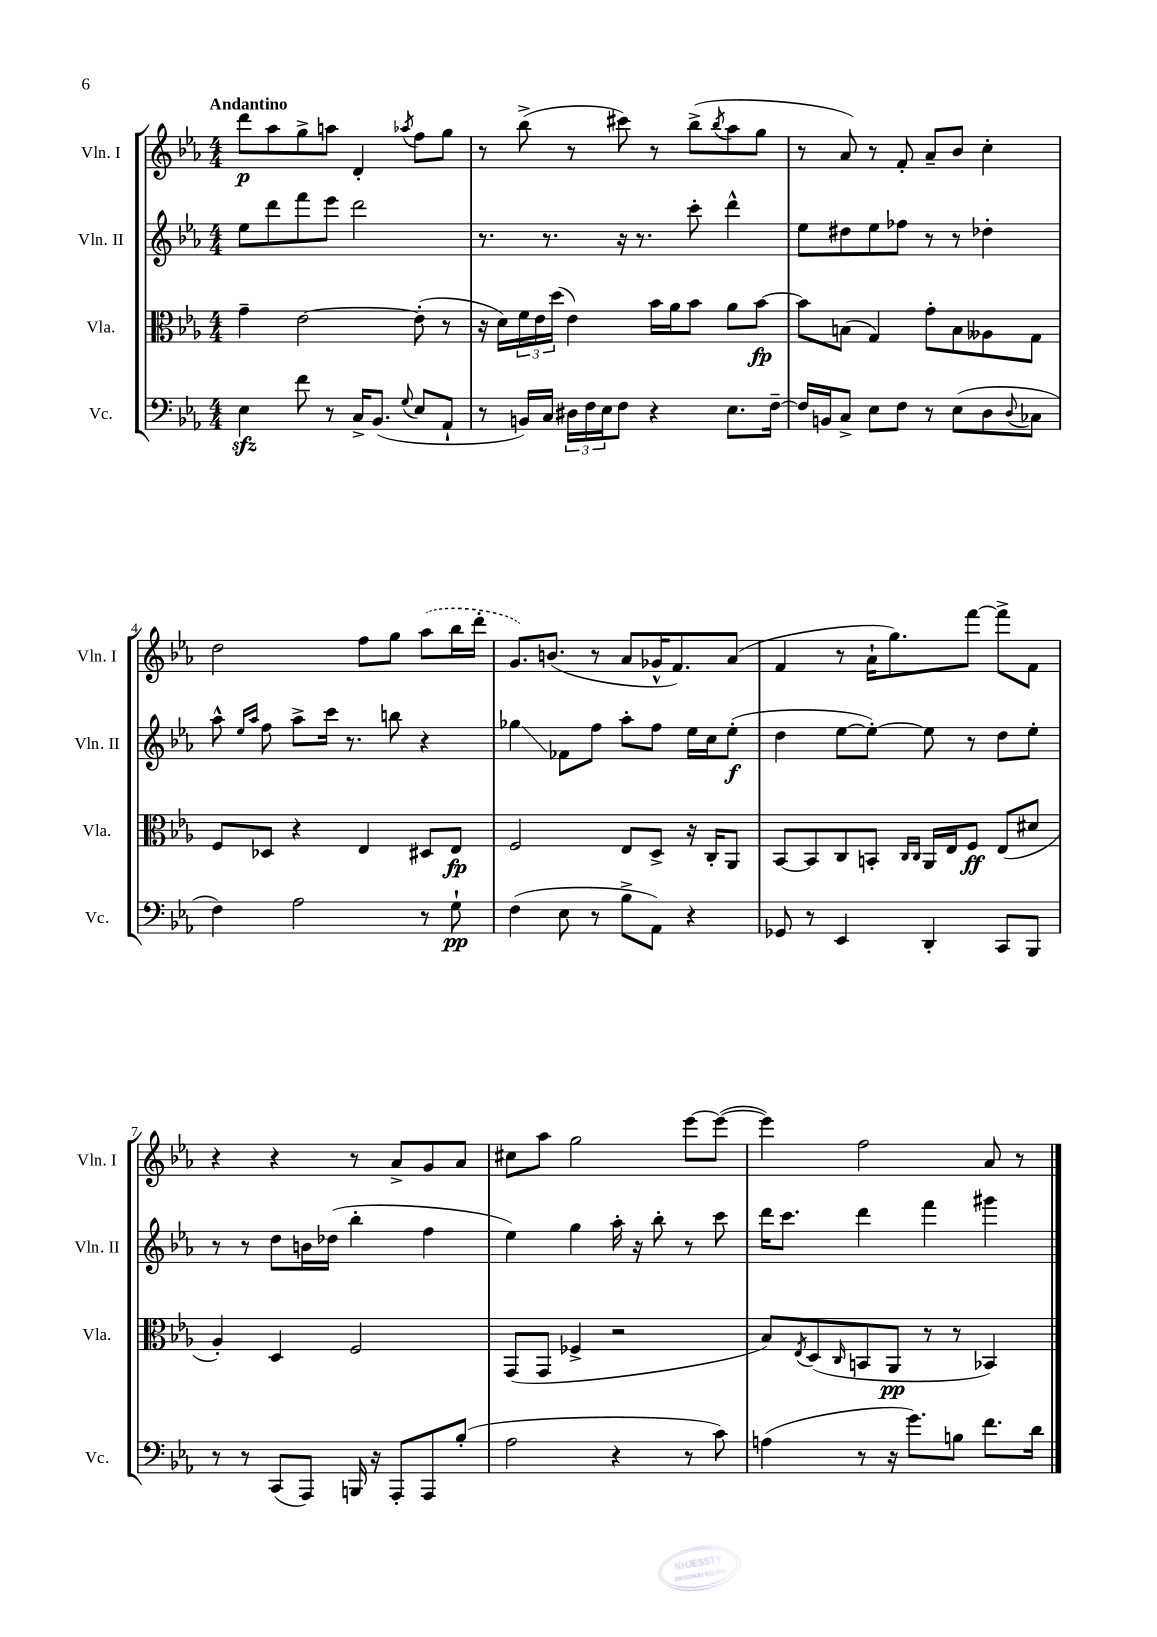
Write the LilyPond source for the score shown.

<<
\new StaffGroup <<
\new Staff = "s0" \with { instrumentName = "Vln. I" shortInstrumentName = "Vln. I" } {
    \clef treble \key ees \major \numericTimeSignature \time 4/4 \tempo "Andantino"
    d'''8\p aes''8 g''8-> a''8 d'4-. \acciaccatura { aes''8 } f''8 g''8 |
    r8 bes''8->( r8 cis'''8) r8 bes''8->( \acciaccatura { bes''8 } aes''8 g''8 |
    r8 aes'8) r8 f'8-. aes'8-- bes'8 c''4-. |
    d''2 f''8 g''8 \once \slurDashed aes''8( bes''16 d'''16-. |
    g'8.) b'8.( r8 aes'8 ges'16-^ f'8.) aes'8( |
    f'4 r8 aes'16-! g''8.) f'''8~ f'''8-> f'8 |
    r4 r4 r8 aes'8-> g'8 aes'8 |
    cis''8 aes''8 g''2 ees'''8~ ees'''8~( |
    ees'''4) f''2 aes'8 r8 \bar "|." |
}
\new Staff = "s1" \with { instrumentName = "Vln. II" shortInstrumentName = "Vln. II" } {
    \clef treble \key ees \major \numericTimeSignature \time 4/4
    ees''8 d'''8 f'''8 ees'''8 d'''2 |
    r8. r8. r16 r8. c'''8-. d'''4-^ |
    ees''8 dis''8 ees''8 fes''8 r8 r8 des''4-. |
    aes''8-^ \grace { ees''16 aes''16 } f''8 aes''8-> c'''16 r8. b''8 r4 |
    ges''4\glissando fes'8 f''8 aes''8-. f''8 ees''16 c''16 ees''8-.\f( |
    d''4 ees''8~ ees''8~-.) ees''8 r8 d''8 ees''8-. |
    r8 r8 d''8 b'16 des''16( bes''4-. f''4 |
    ees''4) g''4 aes''16-. r16 bes''8-. r8 c'''8 |
    d'''16 c'''8. d'''4 f'''4 gis'''4 \bar "|." |
}
\new Staff = "s2" \with { instrumentName = "Vla." shortInstrumentName = "Vla." } {
    \clef alto \key ees \major \numericTimeSignature \time 4/4
    g'4-- ees'2~ ees'8-.( r8 |
    r16 d'16) \tuplet 3/2 { f'16 ees'16 d''16( } ees'4) bes'16 aes'16 bes'8 aes'8 bes'8~\fp |
    bes'8 b8( g4) g'8-. b8 aeses8 g8 |
    f8 des8 r4 ees4 dis8 ees8\fp |
    f2 ees8 d8-> r16 c16-. aes,8 |
    bes,8~ bes,8 c8 b,8-. \grace { c16 c16 } aes,16 ees16 f8\ff ees8( dis'8 |
    aes4-.) d4 f2 |
    g,8( g,8 fes4-> r2 |
    bes8) \acciaccatura { ees8 } d8( \grace { c16 } b,8 aes,8\pp r8 r8 bes,4) \bar "|." |
}
\new Staff = "s3" \with { instrumentName = "Vc." shortInstrumentName = "Vc." } {
    \clef bass \key ees \major \numericTimeSignature \time 4/4
    ees4\sfz f'8 r8 c16-> bes,8.( \appoggiatura { g8 } ees8 aes,8-! |
    r8 b,16) c16 \tuplet 3/2 { dis16 f16 ees16 } f8 r4 ees8. f16~-- |
    f16 b,16 c8-> ees8 f8 r8 ees8( d8 \appoggiatura { d8 } ces8 |
    f4) aes2 r8 g8-!\pp |
    f4( ees8 r8 bes8-> aes,8) r4 |
    ges,8 r8 ees,4 d,4-. c,8 bes,,8 |
    r8 r8 c,8( aes,,8) b,,16 r16 aes,,8-. aes,,8 bes8-.( |
    aes2 r4 r8 c'8) |
    a4( r8 r16 g'8.) b8 f'8. d'16 \bar "|." |
}
>>
>>
